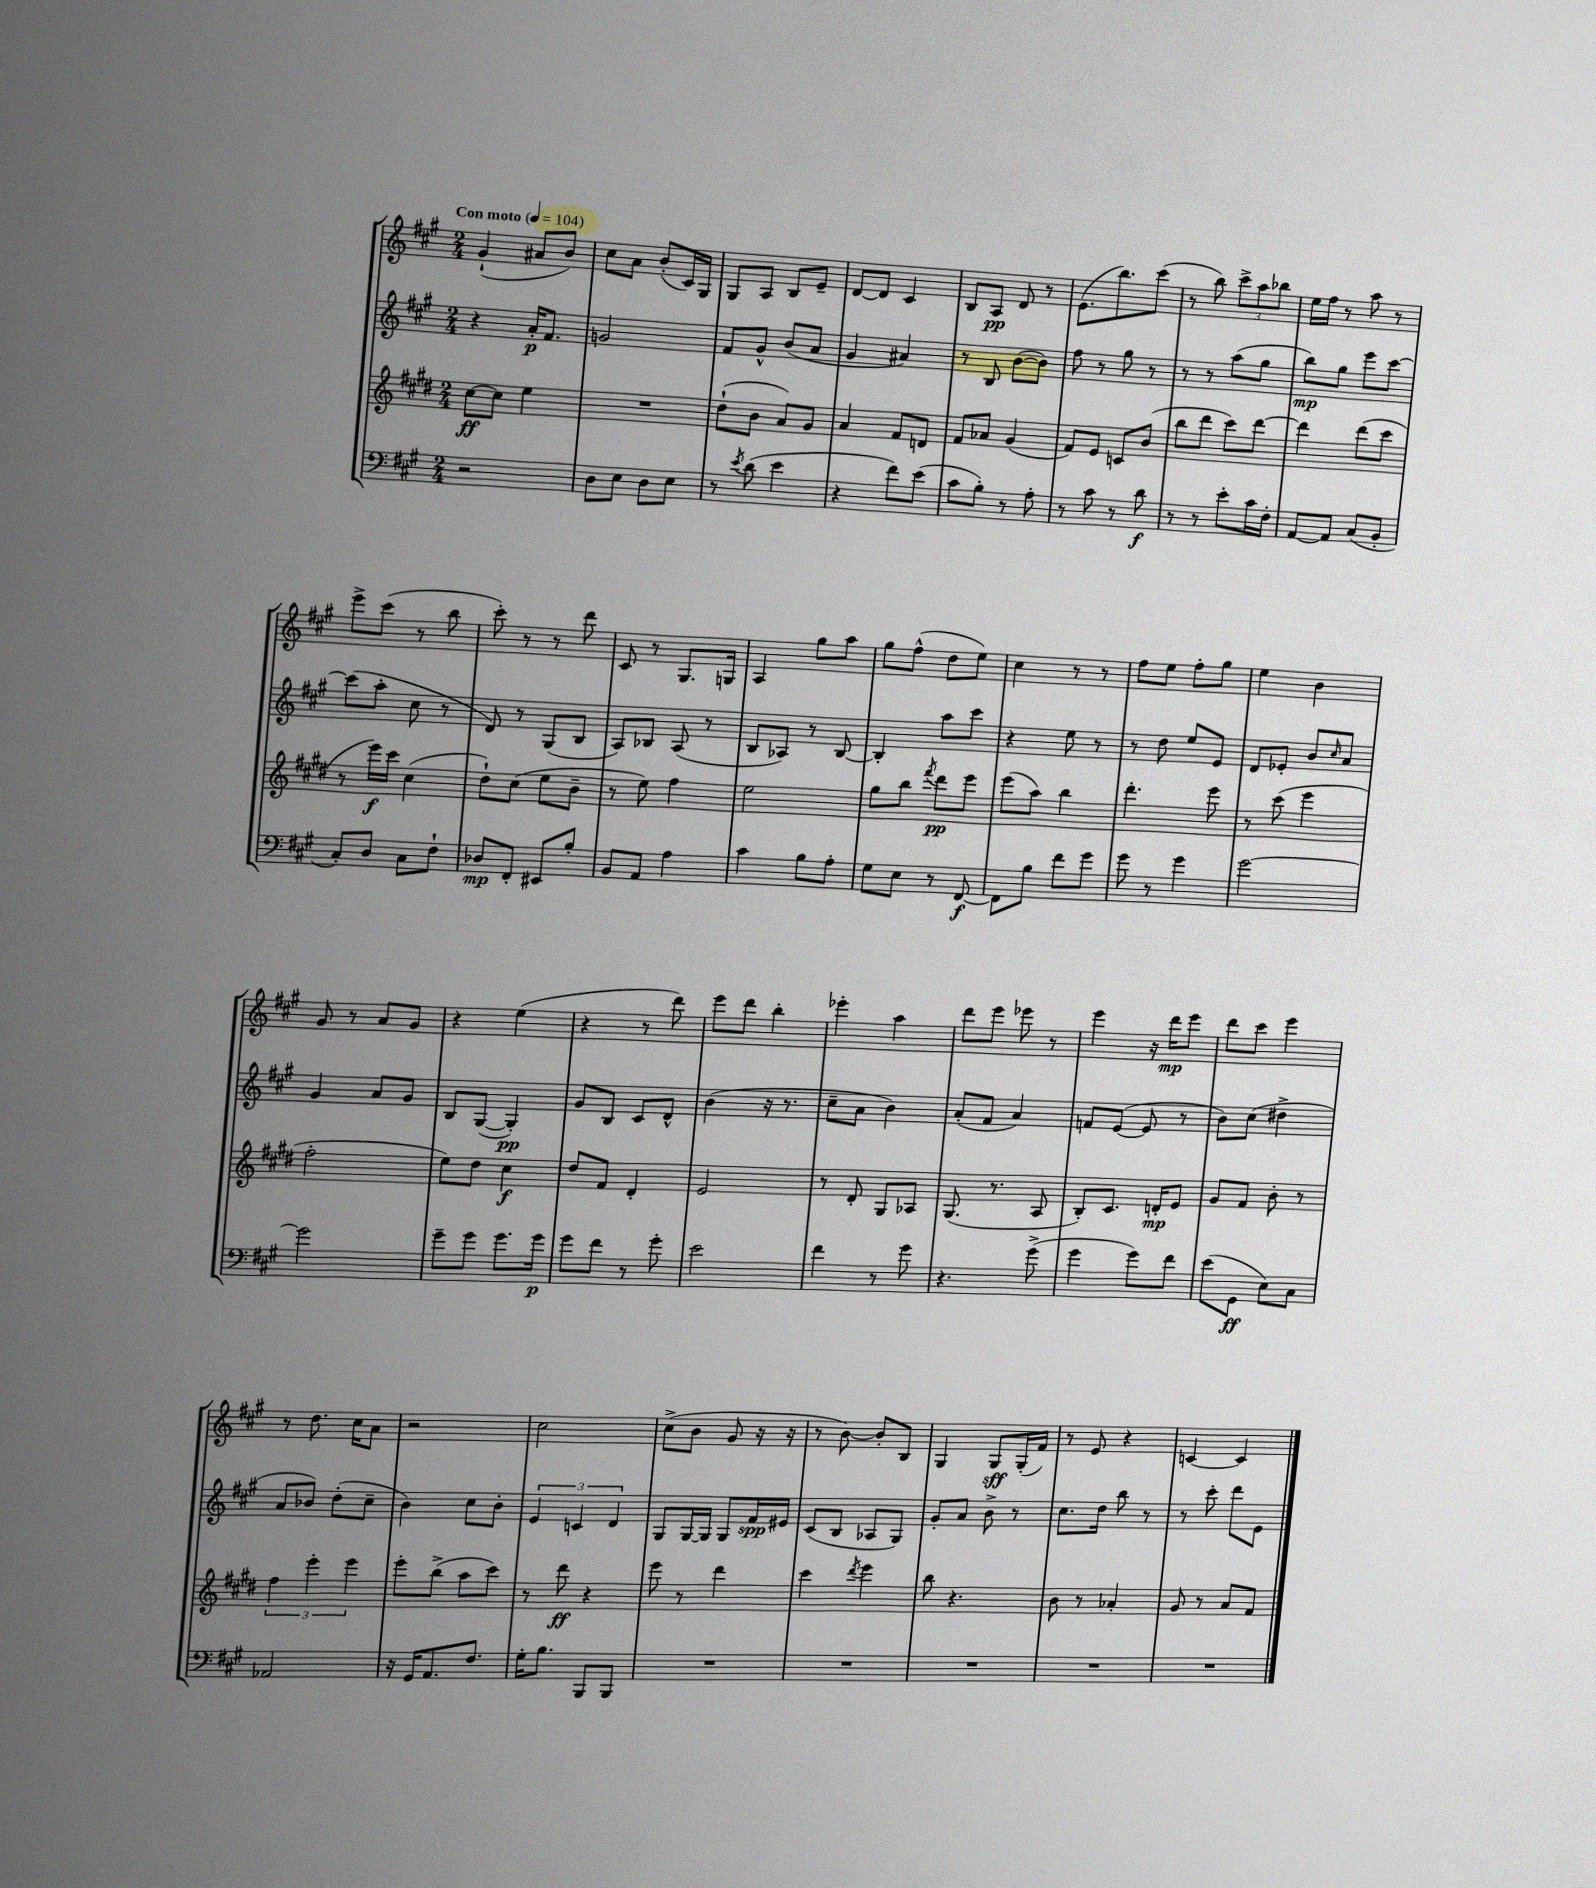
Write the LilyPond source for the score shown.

<<
\new StaffGroup <<
\new Staff = "s0" {
    \clef treble \key a \major \numericTimeSignature \time 2/4 \tempo "Con moto" 4 = 104
    gis'4-!( ais'8 b'8) |
    cis''8 a'8 b'8-.( cis'16) gis16 |
    gis8 a8 b8 e'8-- |
    d'8~ d'8 cis'4 |
    b8 a8\pp d'8 r8 |
    e'8.( b''8.) cis'''8( |
    r8 b''8) \tuplet 3/2 { cis'''8-> a''8 bes''8 } |
    e''16 fis''16 r8 a''8 r8 |
    e'''8-> cis'''8( r8 b''8 |
    cis'''8-.) r8 r8 d'''8 |
    cis'8 r8 gis8. g16 |
    a4 gis''8 a''8 |
    gis''8 fis''8-^( d''8 e''8) |
    cis''4 r8 r8 |
    fis''8 e''8 fis''8-. gis''8 |
    e''4 b'4 |
    gis'8 r8 a'8 gis'8 |
    r4 e''4( |
    r4 r8 d'''8) |
    e'''8 d'''8 b''4-. |
    ees'''4-. a''4 |
    d'''8 e'''8 ees'''8 r8 |
    e'''4 r16 d'''16\mp e'''8 |
    d'''8 cis'''8 e'''4 |
    r8 d''8. cis''16 a'8 |
    r2 |
    cis''2 |
    cis''8->( b'8 gis'8 r16 r16 |
    r8 b'8~) b'8-. b8 |
    gis4 gis8\sff gis16-.( fis'16) |
    r8 e'8 r4 |
    c'4~ c'4 \bar "|." |
}
\new Staff = "s1" {
    \clef treble \key a \major \numericTimeSignature \time 2/4
    r4 a'16-.\p fis'8. |
    g'2 |
    fis'8 gis'8-^ b'8( a'8 |
    gis'4 ais'4) |
    r8 b8 b'8~( b'8) |
    fis''8 r8 gis''8 r8 |
    r8 r8 a''8( gis''8 |
    b''8\mp) gis''8 e'''8 cis'''8~ |
    cis'''8( a''8-. cis''8 r8 |
    d'8) r8 gis8( b8 |
    a8) bes8 a8( r8 |
    b8 aes8) r8 b8~ |
    b4-. a''8 cis'''8 |
    r4 e''8 r8 |
    r8 d''8 e''8 e'8 |
    d'8 ees'8-. b'8 \grace { cis''16 } a'8 |
    gis'4 a'8 gis'8 |
    b8 gis8~( gis4-.\pp) |
    gis'8 b8 cis'8 d'8-^ |
    b'4( r16 r8. |
    cis''8-- a'8 b'4) |
    a'8-.( fis'8 a'4) |
    f'8 e'8~( e'8 r8 |
    b'8) cis''8( dis''4-> |
    a'8 bes'8) d''8-.( cis''8-- |
    b'4) cis''8 b'8-. |
    \tuplet 3/2 { e'4 c'4 d'4 } |
    gis8 gis16~ gis16 gis8 fis'16\spp eis'16 |
    cis'8( b8 aes8 gis8) |
    gis'8-. a'8 b'8-> r8 |
    cis''8. d''16 b''8 r8 |
    r8 cis'''8-. d'''8 e'8 \bar "|." |
}
\new Staff = "s2" {
    \clef treble \key e \major \numericTimeSignature \time 2/4
    cis''8~\ff cis''8 e''4 |
    R2 |
    dis''8-!( b'8 a'8) gis'8 |
    a'4 fis'8 d'8 |
    fis'8 aes'8 gis'4( |
    fis'8) e'8 c'8 b'8( |
    b''8 dis'''8 cis'''8) dis'''8~ |
    dis'''4 dis'''8( cis'''8 |
    r8 e'''16\f) cis'''16 cis''4( |
    dis''8-!) cis''8( e''8 b'8-- |
    r8 e''8) fis''4 |
    e''2 |
    gis''8 b''8 \acciaccatura { fis'''8 } dis'''8\pp e'''8 |
    e'''8( a''8) b''4 |
    dis'''4.-. e'''8 |
    r8 cis'''8( e'''4 |
    fis''2-. |
    e''8) dis''8 cis''4\f |
    dis''8 fis'8 dis'4-. |
    e'2 |
    r8 dis'8-. gis8 aes8 |
    gis8.( r8. a8 |
    b8-.) cis'8. d'16-.\mp e'8 |
    gis'8 fis'8 b'8-. r8 |
    \tuplet 3/2 { fis''4 e'''4-. e'''4 } |
    e'''8-. b''8->( a''8 cis'''8) |
    r8 dis'''8\ff r4 |
    e'''8 r8 dis'''4 |
    cis'''4 \acciaccatura { dis'''8 } e'''4 |
    b''8 r4. |
    b'8 r8 aes'4-. |
    gis'8 r8 a'8 fis'8 \bar "|." |
}
\new Staff = "s3" {
    \clef bass \key a \major \numericTimeSignature \time 2/4
    r2 |
    d8 e8 d8 e8 |
    r8 \acciaccatura { e'8 } d'8( e'4 |
    r4 fis'8) e'8( |
    cis'8 b8-.) r8 a8-. |
    r8 cis'8 r8 d'8\f |
    r8 r8 e'8-. cis'16 fis16-. |
    a,8~ a,8 cis8( b,8-. |
    cis8-.) d8 cis8 fis8-! |
    des8\mp fis,8-. eis,8 b8-. |
    b,8 a,8 a4 |
    cis'4 b8 a8-. |
    gis8 e8 r8 fis,8~\f |
    fis,8 b8 fis'8 gis'8 |
    gis'8 r8 gis'4 |
    gis'2~ |
    gis'2 |
    gis'8-- gis'8 gis'8. gis'16\p |
    gis'8 fis'8 r8 gis'8-. |
    e'2 |
    fis'4 r8 gis'8 |
    r4. gis'8->( |
    gis'4 gis'8) fis'8 |
    e'8( gis,8\ff e8) cis8 |
    aes,2 |
    r16 gis,16 a,8. fis8. |
    gis16-. b8. b,,8 b,,8 |
    R2 |
    R2 |
    R2 |
    R2 |
    R2 \bar "|." |
}
>>
>>
\layout { \context { \Score \remove "Bar_number_engraver" } }
